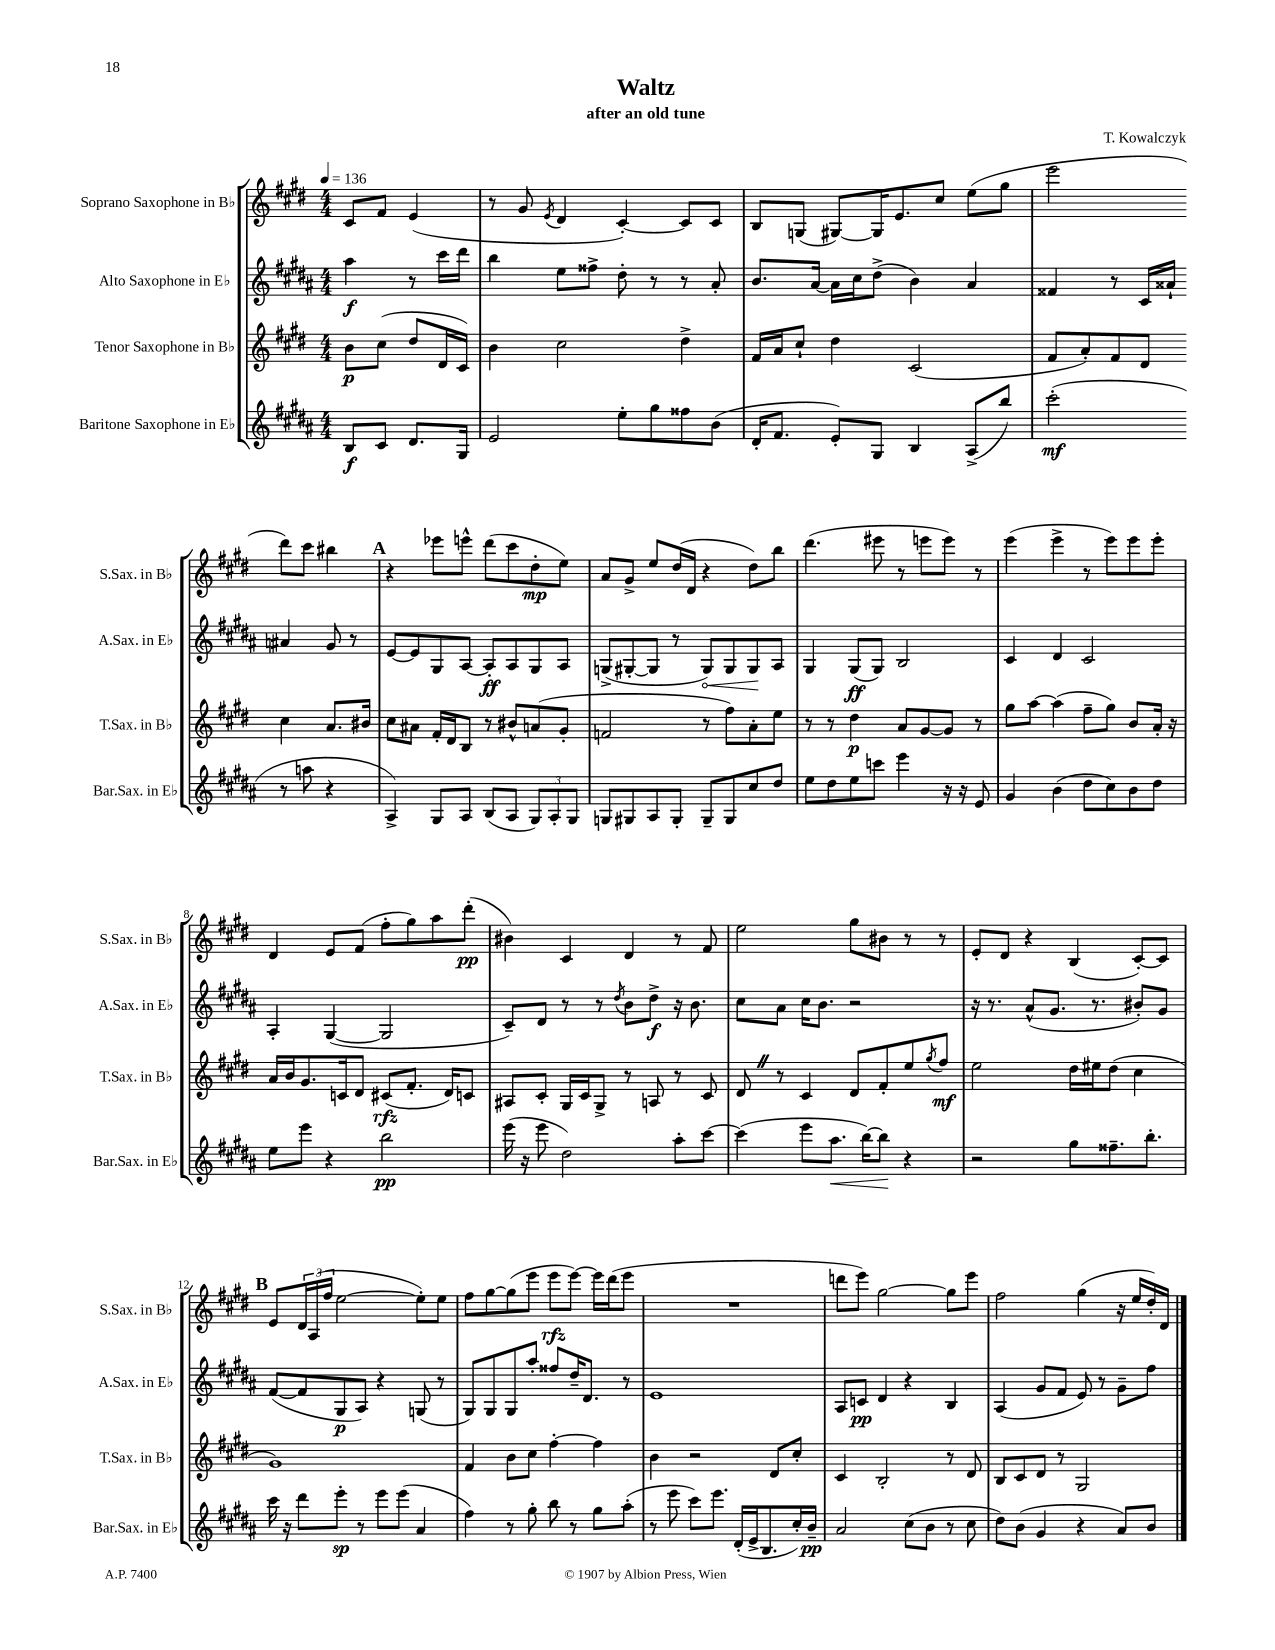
\header { title = "Waltz" composer = "T. Kowalczyk" subtitle = "after an old tune" }
<<
\new StaffGroup <<
\new Staff = "s0" \with { instrumentName = "Soprano Saxophone in Bb" shortInstrumentName = "S.Sax. in Bb" } {
    \clef treble \key e \major \numericTimeSignature \time 4/4 \partial 2 \tempo 4 = 136
    cis'8 fis'8 e'4( |
    r8 gis'8 \acciaccatura { e'8 } dis'4 cis'4~-.) cis'8 cis'8 |
    b8 g8( gis8~) gis16 e'8. cis''8 e''8( gis''8 |
    e'''2 dis'''8) cis'''8 bis''4 |
    \mark \markup { \bold "A" } r4 ees'''8 e'''8-^ dis'''8( cis'''8 dis''8-.\mp e''8) |
    a'8 gis'8-> e''8 dis''16( dis'16 r4 dis''8) b''8 |
    dis'''4.( eis'''8 r8 e'''8 e'''8) r8 |
    e'''4( e'''4-> r8 e'''8) e'''8 e'''8-. |
    dis'4 e'8 fis'8( fis''8-. gis''8) a''8 dis'''8-.\pp( |
    bis'4) cis'4 dis'4 r8 fis'8 |
    e''2 gis''8 bis'8 r8 r8 |
    e'8-. dis'8 r4 b4( cis'8~-.) cis'8 |
    \mark \markup { \bold "B" } e'8 \tuplet 3/2 { dis'16 a16( fis''16 } e''2~ e''8-.) e''8 |
    fis''8 gis''8~ gis''8( e'''8 e'''8\rfz e'''8~) e'''16 dis'''16( e'''8 |
    R1 |
    d'''8 e'''8) gis''2~ gis''8 e'''8 |
    fis''2 gis''4( r16 e''16 dis''16-.) dis'16 \bar "|." |
}
\new Staff = "s1" \with { instrumentName = "Alto Saxophone in Eb" shortInstrumentName = "A.Sax. in Eb" } {
    \clef treble \key b \major \numericTimeSignature \time 4/4 \partial 2
    ais''4\f r8 cis'''16 dis'''16 |
    b''4 e''8 fisis''8-> dis''8-. r8 r8 ais'8-. |
    b'8. ais'16~ ais'16 cis''16 dis''8->( b'4) ais'4 |
    fisis'4 r8 cis'16 aisis'16-! ais'4 gis'8 r8 |
    \mark \markup { \bold "A" } e'8~ e'8 gis8 ais8~ ais8-.\ff ais8 gis8 ais8 |
    g8->( gis8~-. gis8 r8 \once \override Hairpin.circled-tip = ##t gis8\<) gis8 gis8\! ais8 |
    gis4 gis8\ff( gis8) b2 |
    cis'4 dis'4 cis'2 |
    ais4-. gis4~( gis2 |
    cis'8--) dis'8 r8 r8 \acciaccatura { dis''8 } b'8 dis''8->\f r16 b'8. |
    cis''8 ais'8 cis''16 b'8. r2 |
    r16 r8. ais'8-^( gis'8. r8. bis'8-.) gis'8 |
    \mark \markup { \bold "B" } fis'8~( fis'8 gis8\p ais8) r4 g8( r8 |
    gis8) gis8 gis8 ais''8-. fisis''8 dis''16-- dis'8. r8 |
    e'1 |
    ais8 c'8\pp dis'4 r4 b4 |
    ais4( gis'8 fis'8 e'8) r8 gis'8-- fis''8 \bar "|." |
}
\new Staff = "s2" \with { instrumentName = "Tenor Saxophone in Bb" shortInstrumentName = "T.Sax. in Bb" } {
    \clef treble \key e \major \numericTimeSignature \time 4/4 \partial 2
    b'8\p cis''8( dis''8 dis'16 cis'16) |
    b'4 cis''2 dis''4-> |
    fis'16 a'16 cis''8-! dis''4 cis'2( |
    fis'8 a'8-.) fis'8 dis'8 cis''4 a'8. bis'16 |
    \mark \markup { \bold "A" } cis''8 ais'8 fis'16-. dis'16 b8 r8 bis'8-^ a'8( gis'8-. |
    f'2 r8 fis''8) a'8-. e''8 |
    r8 r8 dis''4\p a'8 gis'8~ gis'8 r8 |
    gis''8 a''8~ a''4( fis''8-- gis''8) b'8 a'16-. r16 |
    a'16 b'16 gis'8. c'16 dis'8 cis'8\rfz( fis'8.-. dis'16) c'8 |
    ais8 cis'8-. gis16 cis'16 gis8-> r8 a8 r8 cis'8 |
    dis'8 \once \override BreathingSign.text = \markup { \musicglyph "scripts.caesura.straight" } \breathe r8 cis'4 dis'8 fis'8-. e''8 \acciaccatura { gis''8 } fis''8\mf |
    e''2 dis''16 eis''16 dis''8( cis''4 |
    \mark \markup { \bold "B" } gis'1) |
    fis'4 b'8 cis''8 fis''4~-. fis''4 |
    b'4 r2 dis'8 cis''8-. |
    cis'4 b2-. r8 dis'8 |
    b8 cis'8 dis'8 r8 gis2 \bar "|." |
}
\new Staff = "s3" \with { instrumentName = "Baritone Saxophone in Eb" shortInstrumentName = "Bar.Sax. in Eb" } {
    \clef treble \key b \major \numericTimeSignature \time 4/4 \partial 2
    b8\f cis'8 dis'8. gis16 |
    e'2 e''8-. gis''8 fisis''8 b'8( |
    dis'16-. fis'8. e'8-.) gis8 b4 ais8->( b''8) |
    cis'''2-.\mf( r8 a''8 r4 |
    \mark \markup { \bold "A" } ais4->) gis8 ais8 b8( ais8 \tuplet 3/2 { gis8) ais8-. gis8 } |
    g8 gis8 ais8 gis8-. gis8-- gis8 cis''8 dis''8 |
    e''8 dis''8 e''8 c'''8 e'''4 r16 r16 e'8 |
    gis'4 b'4( dis''8 cis''8) b'8 dis''8 |
    e''8 e'''8 r4 b''2\pp |
    e'''16( r16 e'''8 dis''2) ais''8-. cis'''8~ |
    cis'''4( e'''8 ais''8.\< b''16~) b''8\! r4 |
    r2 gis''8 fisis''8.-- b''8.-. |
    \mark \markup { \bold "B" } cis'''16 r16 dis'''8 e'''8-.\sp r8 e'''8 e'''8( ais'4 |
    fis''4) r8 gis''8-. b''8 r8 gis''8 ais''8-.( |
    r8 e'''8 cis'''8) e'''8. dis'16-.( e'16-> b8. cis''16-.) b'16--\pp |
    ais'2 cis''8( b'8 r8 cis''8 |
    dis''8) b'8( gis'4 r4 ais'8) b'8 \bar "|." |
}
>>
>>
